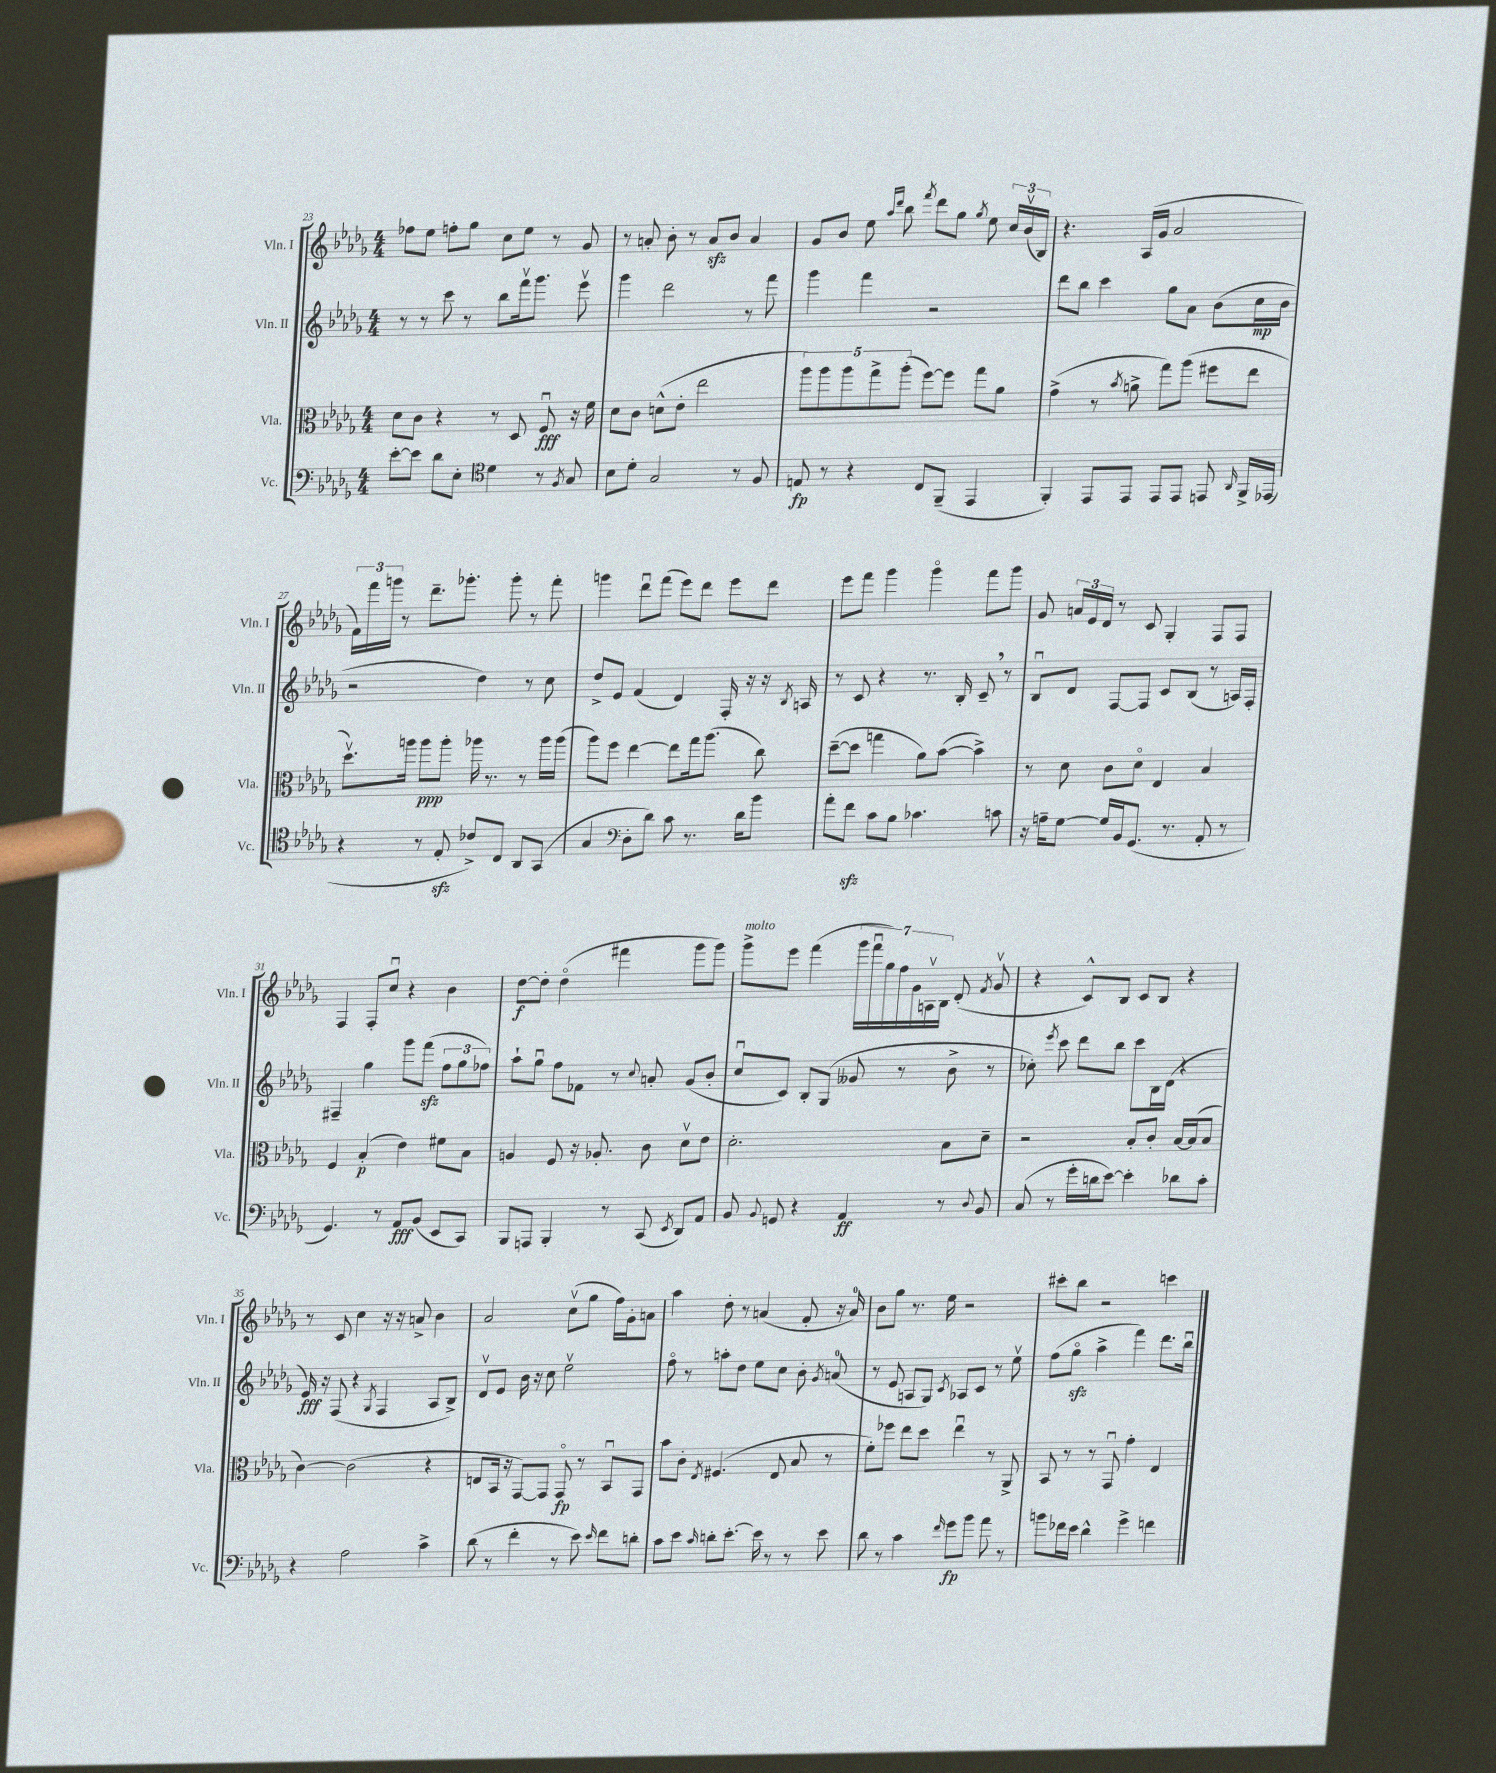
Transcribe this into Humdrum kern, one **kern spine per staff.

**kern	**dynam	**kern	**dynam	**kern	**dynam	**kern	**dynam
*part4	*part4	*part3	*part3	*part2	*part2	*part1	*part1
*staff4	*staff4	*staff3	*staff3	*staff2	*staff2	*staff1	*staff1
*I"Vc.	*	*I"Vla.	*	*I"Vln. II	*	*I"Vln. I	*
*I'Vc.	*	*I'Vla.	*	*I'Vln. II	*	*I'Vln. I	*
*clefF4	*	*clefC3	*	*clefG2	*	*clefG2	*
*k[b-e-a-d-g-]	*	*k[b-e-a-d-g-]	*	*k[b-e-a-d-g-]	*	*k[b-e-a-d-g-]	*
*M4/4	*	*M4/4	*	*M4/4	*	*M4/4	*
=23	=23	=23	=23	=23	=23	=23	=23
[8e-'\L	.	8d-\L	.	8r	.	8ff-X\L	.
8e-\J]	.	8c\J	.	8r	.	8ee-\J	.
8d-\L	.	4r	.	8ccc\	.	8ffn'\L	.
8E-'\J	.	.	.	8r	.	8gg-\J	.
*clefC4	*	*	*	*	*	*	*
4d-\	.	8r	.	8bb-\L	.	8cc\L	.
.	.	8D-/	.	16fffv\k	.	8ee-\J	.
.	.	.	.	8.ggg-\J	.	.	.
8r	.	8Fu/	fff	.	.	8r	.
8qF/	.	.	.	.	.	.	.
8G-/	.	16r	.	8eee-v\	.	8g-/	.
.	.	16f\	.	.	.	.	.
=24	=24	=24	=24	=24	=24	=24	=24
8B-\L	.	8d-\L	.	4ggg-\	.	8r	.
8d-'\J	.	8c\J	.	.	.	8an'/	.
2G-/	.	(8dn^^\L	.	2ddd-\	.	8b-'\	.
.	.	8e-'\J	.	.	.	8r	.
.	.	2ee-\	.	.	.	8azz/L	.
.	.	.	.	.	.	8b-/J	.
8r	.	.	.	8r	.	4a/	.
8F/	.	.	.	8fff\	.	.	.
=25	=25	=25	=25	=25	=25	=25	=25
8En/	fp	10aa-\L)	.	4ggg-\	.	8g-/L	.
.	.	10aa-\	.	.	.	.	.
8r	.	.	.	.	.	8b-/J	.
.	.	10aa-\	.	.	.	.	.
4r	.	.	.	4fff\	.	8ee-\	.
.	.	10gg-^\	.	.	.	.	.
.	.	.	.	.	.	16qqaa-/LL	.
.	.	.	.	.	.	16qqddd-/JJ	.
.	.	.	.	.	.	8bb-\	.
.	.	(10aa-'\J	.	.	.	.	.
.	.	.	.	.	.	8qfff/	.
8C/L	.	[8ff\L)	.	2r	.	8ddd-\L	.
(8FF~/J	.	8ff\J]	.	.	.	8gg-\J	.
.	.	.	.	.	.	8qgg-/	.
4EE-/	.	8gg-\L	.	.	.	8ee-\	.
.	.	8a-\J	.	.	.	24cc/LL	.
.	.	.	.	.	.	(24b-v/	.
.	.	.	.	.	.	24B-/JJ)	.
=26	=26	=26	=26	=26	=26	=26	=26
4FF'/)	.	(4g-^\	.	8ddd-\L	.	4.r	.
.	.	.	.	8bb-\J	.	.	.
8EE-/L	.	8r	.	4ccc\	.	.	.
.	.	8qb-/	.	.	.	.	.
8EE-/J	.	8an^\	.	.	.	(16A-/LL	.
.	.	.	.	.	.	16g-/JJ	.
8EE-/L	.	8gg-\L)	.	8gg-\L	.	2a-/	.
8EE-/J	.	(8aa-\J	.	8a-\J	.	.	.
8EEn/	.	8ff#X\L	.	(8b-\L	.	.	.
16qqAA-/	.	.	.	.	.	.	.
16FF^/LL	.	8ee-\J	.	16cc\L	mp	.	.
(16EE-X/JJ	.	.	.	16b-\JJ	.	.	.
!!LO:LB:g=z
=27	=27	=27	=27	=27	=27	=27	=27
4r	.	8.dd-v\L)	.	2r	.	24f\LL)	.
.	.	.	.	.	.	24fff\	.
.	.	.	.	.	.	24gggn\JJ	.
.	.	.	.	.	.	8r	.
.	.	16aan\Jk	.	.	.	.	.
8r	.	8aa\L	ppp	.	.	8.ddd-~\L	.
8E-zz'/	.	8aa'\J	.	.	.	.	.
.	.	.	.	.	.	8.ggg-X'\J	.
8c-X^/L)	.	16aa-X\	.	4dd-\)	.	.	.
.	.	8.r	.	.	.	.	.
8C/J	.	.	.	.	.	8ggg-'\	.
8AA-/L	.	8r	.	8r	.	8r	.
(8GG-/J	.	16aa-\LL	.	8cc\	.	8fff'\	.
.	.	(16aa-\JJ	.	.	.	.	.
=28	=28	=28	=28	=28	=28	=28	=28
4G-/	.	8aa-\L)	.	8dd-^/L	.	4gggn\	.
.	.	8ff\J	.	8e-/J	.	.	.
*clefF4	*	*	*	*	*	*	*
8D-'\L	.	[4ee-\	.	(4f/	.	8ddd-u\L	.
8d-\J)	.	.	.	.	.	(8fff\J	.
8c\	.	8ee-\L]	.	4d-/)	.	8eee-\L)	.
8.r	.	16gg-\k	.	.	.	8ddd-\J	.
.	.	(8.aa-\J	.	.	.	.	.
.	.	.	.	16F'/	.	8eee-\L	.
16d-\KL	.	.	.	16r	.	.	.
8b-\J	.	8cc\)	.	16r	.	8ddd-\J	.
.	.	.	.	8qB-/	.	.	.
.	.	.	.	16An/	.	.	.
=29	=29	=29	=29	=29	=29	=29	=29
8a-'\L	.	([8dd-~\L	.	8r	.	8eee-\L	.
8fzz\J	.	8dd-\J]	.	8c/	.	8fff\J	.
8c\L	.	4ggn\	.	4r	.	4ggg-\	.
8B-\J	.	.	.	.	.	.	.
4.c-X\	.	8a-\L)	.	8.r	.	4ggg-\	.
.	.	([8b-\J	.	.	.	.	.
.	.	.	.	16B-'/	.	.	.
.	.	4b-^\])	.	8c~,/	.	8fff\L	.
8cn\	.	.	.	8r	.	8ggg-\J	.
=30	=30	=30	=30	=30	=30	=30	=30
16r	.	8r	.	8B-u/L	.	8g-/	.
16An~\KL	.	.	.	.	.	.	.
[8G-\J	.	8d-\	.	8d-/J	.	24an/LL	.
.	.	.	.	.	.	24e-/	.
.	.	.	.	.	.	24d-/JJ	.
16G-/LL]	.	8c\L	.	[8F/L	.	8r	.
16BB-/J	.	.	.	.	.	.	.
(8.GG-/J	.	8d-\J	.	8F/J]	.	8c/	.
.	.	4E-/	.	8c/L	.	4G-'/	.
8.r	.	.	.	.	.	.	.
.	.	.	.	(8B-/J	.	.	.
8AA-'/	.	4B-/	.	8r	.	8F/L	.
8r	.	.	.	16An/LL)	.	8F/J	.
.	.	.	.	16F'/JJ	.	.	.
!!LO:LB:g=z
=31	=31	=31	=31	=31	=31	=31	=31
4.GG-/)	.	4F/	.	4F#X~/	.	4F/	.
.	.	(4B-'/	p	4gg-\	.	8F'/L	.
8r	.	.	.	.	.	8ccu/J	.
8AA-/L	fff	4e-\)	.	8ggg-\L	.	4r	.
(8BB-/J	.	.	.	(8fffzz\J	.	.	.
8EE-/L	.	8f#X\L	.	12ff\L	.	4b-\	.
.	.	.	.	12gg-\	.	.	.
8CC/J)	.	8B-\J	.	.	.	.	.
.	.	.	.	12ff-X\J)	.	.	.
=32	=32	=32	=32	=32	=32	=32	=32
8BBB-/L	.	4An/	.	8aa-`\L	.	[8dd-\L	f
8AAAn/J	.	.	.	8gg-u\J	.	8dd-'\J]	.
4BBB-'/	.	8F/	.	8ff\L	.	(4dd-\	.
.	.	16r	.	8f-X\J	.	.	.
.	.	8.A-X'/	.	.	.	.	.
8r	.	.	.	8r	.	4fff#X\	.
.	.	.	.	8qqcc/	.	.	.
(8CC/	.	8c\	.	8an'/	.	.	.
8qEE-/	.	.	.	.	.	.	.
8DD-/L)	.	8d-v\L	.	(8g-/L	.	8ggg-\L	.
8AA-/J	.	8e-\J	.	8b-'/J	.	8ggg-\J)	.
=33	=33	=33	=33	=33	=33	=33	=33
!	!	!	!	!	!	!LO:TX:a:i:t=molto	!
8BB-/	.	2.d-'\	.	8ccu/L	.	8ggg-^\L	.
8qqBB-/	.	.	.	.	.	.	.
8GGn/	.	.	.	8c/J)	.	8eee-\J	.
4r	.	.	.	8B-'/L	.	(4fff\	.
.	.	.	.	(8G-/J	.	.	.
4AA-/	ff	.	.	8g--X/	.	28ggg-\LL	.
.	.	.	.	.	.	28fffu\	.
.	.	.	.	.	.	28gg-\)	.
.	.	.	.	.	.	28ff\	.
.	.	.	.	8r	.	.	.
.	.	.	.	.	.	28g-\	.
.	.	.	.	.	.	28Anv\	.
.	.	.	.	.	.	28B-\JJ	.
8r	.	8B-\L	.	8b-^\	.	(8d-'/	.
8qqD-/	.	.	.	.	.	8qf/	.
8BB-/	.	8d-~\J	.	8r	.	8g-v/	.
=34	=34	=34	=34	=34	=34	=34	=34
(8C/	.	2r	.	8cc-X'\)	.	4r	.
.	.	.	.	8qeee-/	.	.	.
8r	.	.	.	8ccc\	.	.	.
16g-'\LL	.	.	.	8ddd-\L	.	8c^^/L)	.
16dn\J	.	.	.	.	.	.	.
[8e-\J)	.	.	.	8bb-\J	.	8B-/J	.
4e-'\]	.	8B-'/L	.	8ccc\L	.	8c/L	.
.	.	8c'/J	.	16B-\L	.	8B-/J	.
.	.	.	.	(16d-\JJ	.	.	.
8d-X\L	.	[16B-/LL	.	4r	.	4r	.
.	.	(16B-/J]	.	.	.	.	.
8c'\J	.	8B-/J	.	.	.	.	.
!!LO:LB:g=z
=35	=35	=35	=35	=35	=35	=35	=35
4r	.	[4c\)	.	16e-/)	fff	8r	.
.	.	.	.	16r	.	.	.
.	.	.	.	(8F/	.	8c/	.
2A-\	.	(2c\]	.	4r	.	4cc\	.
.	.	.	.	8qG-/	.	.	.
.	.	.	.	4F/	.	16r	.
.	.	.	.	.	.	16r	.
.	.	.	.	.	.	8an^/	.
4c^\	.	4r	.	8A-/L	.	4b-\	.
.	.	.	.	8B-^/J)	.	.	.
=36	=36	=36	=36	=36	=36	=36	=36
(8d-\	.	8En/L	.	8d-v/L	.	2a-/	.
8r	.	16BB-/Jk	.	8e-/J	.	.	.
.	.	16r	.	.	.	.	.
4f'\	.	[8GG-/L)	.	16b-\	.	.	.
.	.	.	.	16r	.	.	.
.	.	8GG-/J]	.	8cc\	.	.	.
8r	.	8GG-/	fp	2ee-v\	.	(8ccv\L	.
8e-\)	.	8r	.	.	.	8gg-\J	.
16qqe-/	.	.	.	.	.	.	.
8f\L	.	8BB-u/L	.	.	.	16ff\LL)	.
.	.	.	.	.	.	16g-'\J	.
8dn'\J	.	8GG-/J	.	.	.	8an\J	.
=37	=37	=37	=37	=37	=37	=37	=37
8c\L	.	8b-\L	.	8ff\	.	4aa-\	.
8e-\J	.	8c'\J	.	8r	.	.	.
16qqc/	.	8qE-/	.	.	.	.	.
8dn'\L	.	(4.F#X/	.	8aan'\L	.	8dd-'\	.
[8.e-'\J	.	.	.	8dd-\J	.	8r	.
.	.	.	.	8ee-\L	.	(4an/	.
16e-\]	.	.	.	.	.	.	.
8r	.	8E-/	.	8cc\J	.	.	.
8r	.	8B-/	.	8b-'\	.	8f'/	.
.	.	.	.	8qg-/	.	.	.
8e-\	.	8r	.	(8an/	.	16r	.
.	.	.	.	.	.	16a/)	.
=38	=38	=38	=38	=38	=38	=38	=38
8d-\	.	8f'\L)	.	8r	.	8b-\L	.
8r	.	8ff-X\J	.	8e-/	.	8gg-\J	.
4c\	.	8ee-\L	.	8An/L	.	8.r	.
.	.	8dd-\J	.	8G-/J)	.	.	.
.	.	.	.	.	.	16ee-\	.
16qqf/	.	.	.	8qc/	.	.	.
8g-\L	fp	4ee-u\	.	8A-X/L	.	2r	.
8b-\J	.	.	.	8c/J	.	.	.
8a-\	.	8r	.	8r	.	.	.
8r	.	8AA-^/	.	8ee-v\	.	.	.
=39	=39	=39	=39	=39	=39	=39	=39
8bn\L	.	8BB-/	.	(8ff\L	.	8ccc#X'\L	.
16f-X\L	.	8r	.	8gg-zz\J	.	8bb-\J	.
16e-\JJ	.	.	.	.	.	.	.
4d-^^\	.	8r	.	4aa-^\	.	2r	.
.	.	8GG-u/	.	.	.	.	.
4g-^\	.	4g-'\	.	4fff\)	.	.	.
4fn\	.	4E-/	.	8.ddd-\L	.	4cccn\	.
.	.	.	.	16bb-u\Jk	.	.	.
==	==	==	==	==	==	==	==
*-	*-	*-	*-	*-	*-	*-	*-
